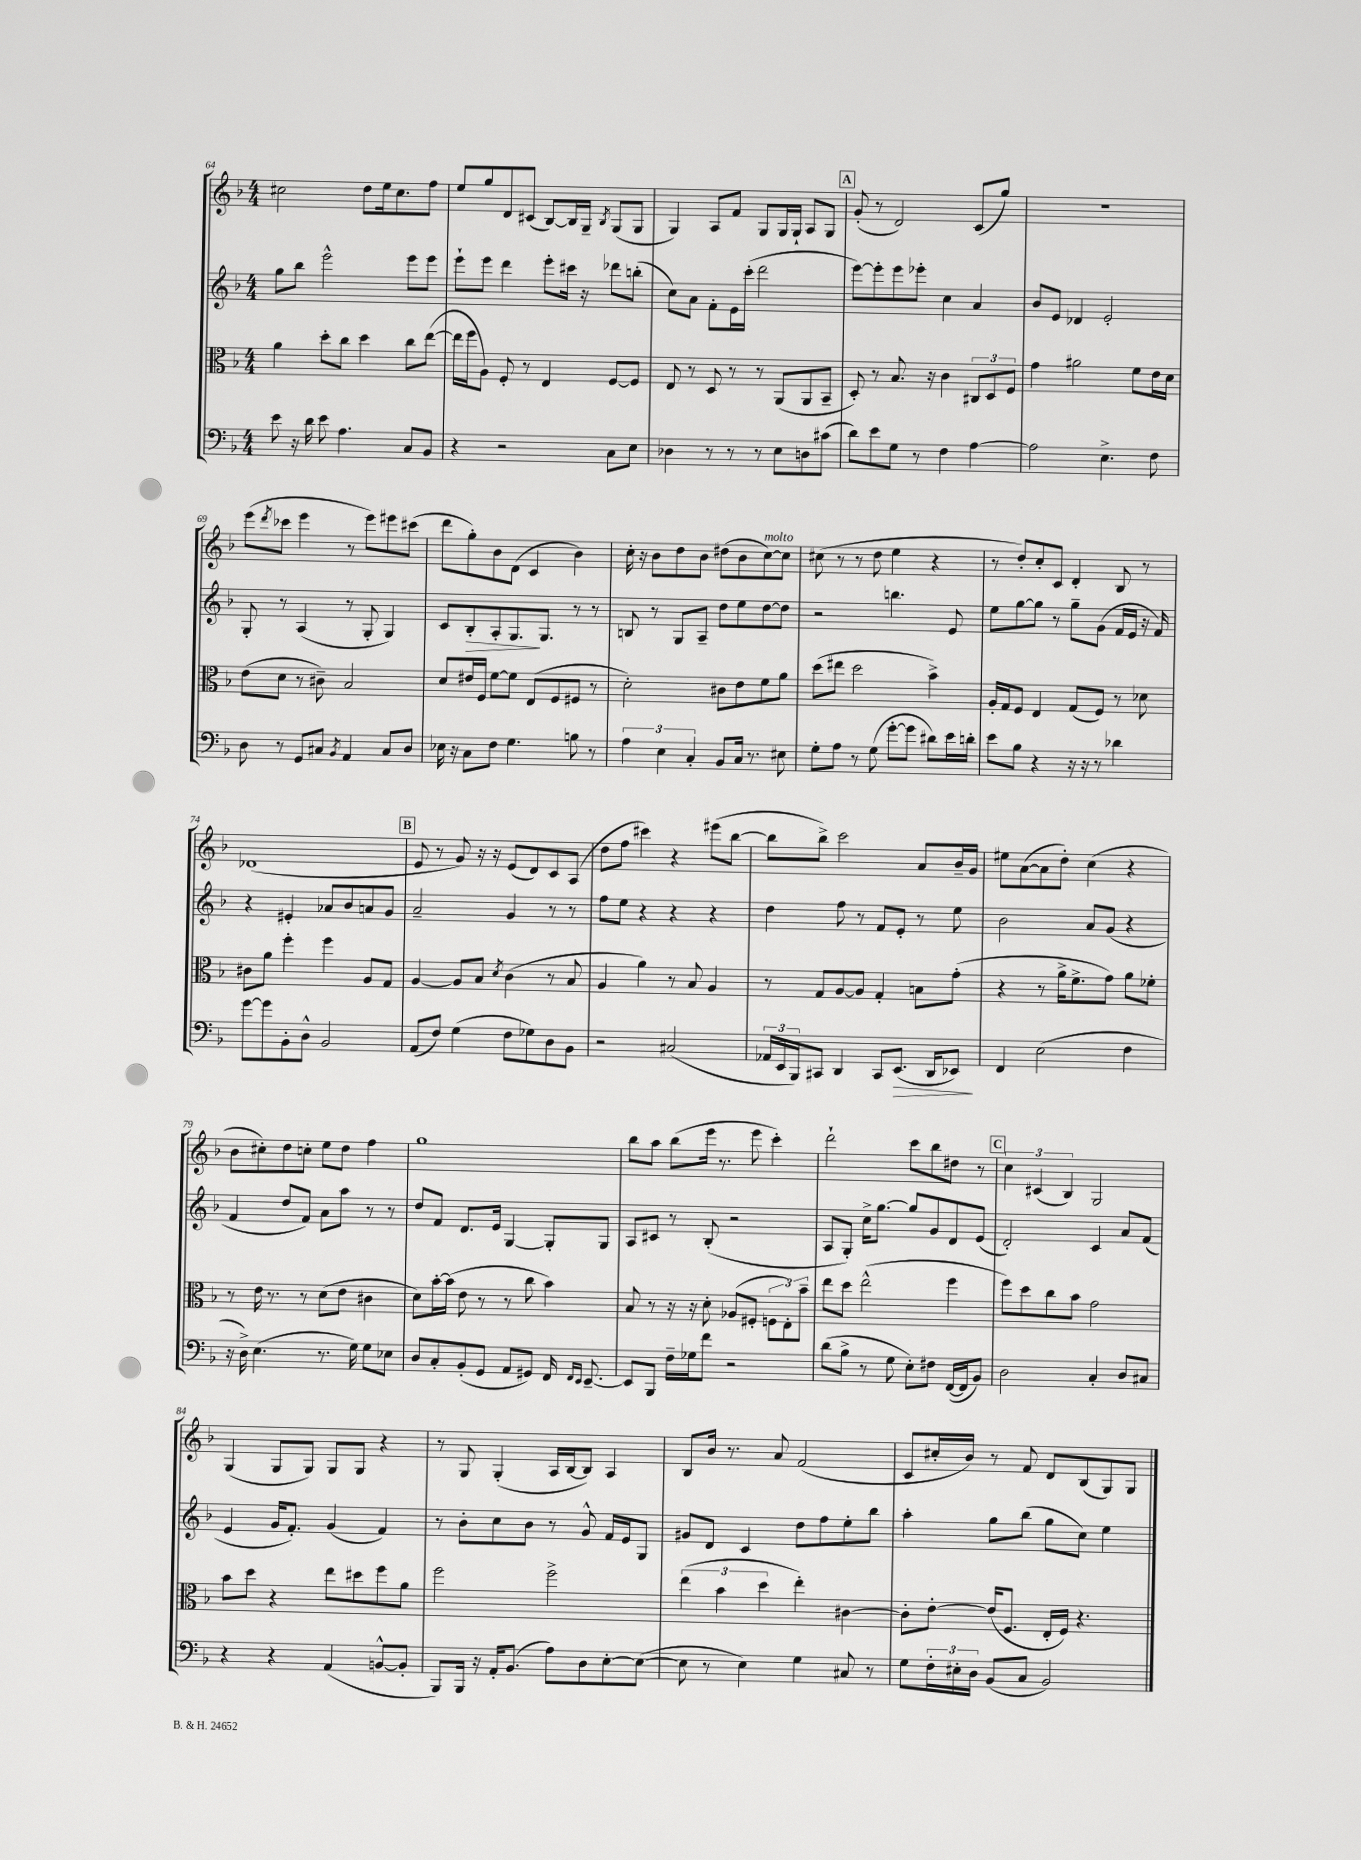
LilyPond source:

<<
\new StaffGroup <<
\new Staff = "s0" {
    \clef treble \key f \major \numericTimeSignature \time 4/4
    cis''2 d''8 e''16 cis''8. f''8 |
    e''8 g''8 d'8 cis'8( bes8~) bes16 g16-- \acciaccatura { bes8 } g8( g8 |
    g4) a8 f'8 g8 g16 g16-! a8 g8 |
    \mark \markup { \box "A" } g'8-.( r8 d'2) c'8( g''8) |
    R1 |
    e'''8( \acciaccatura { d'''8 } ces'''8 e'''4 r8 e'''8) eis'''8 cis'''8( |
    d'''8 g''8-.) bes'8 d'8( c'4 bes'4) |
    c''16-. r16 bes'8 d''8 bes'8 dis''8( bes'8 c''8~^\markup { \italic "molto" }) c''8 |
    cis''8( r8 r8 d''8 e''4 r4 |
    r8 d''8-.) c''8-. c'8 d'4-. bes8 r8 |
    des'1( |
    \mark \markup { \box "B" } e'8 r8 g'8) r16 r16 e'8( d'8) c'8 a8( |
    d''8 f''8 cis'''4) r4 eis'''8( bes''8~ |
    bes''8 bes''8->) c'''2 a'8 bes'16-- g'16 |
    eis''8 a'8~( a'8 d''8-.) c''4( r4 |
    bes'8 cis''8-.) d''8 c''8-. e''8 d''8 f''4 |
    g''1 |
    bes''8 a''8 bes''8( e'''16 r8. e'''8 c'''4-.) |
    d'''2-! c'''8 bes''8 dis''8 r8 |
    \mark \markup { \box "C" } \tuplet 3/2 { c''4 cis'4( bes4) } g2 |
    g4( g8 g8) g8 g8 r4 |
    r8 g8 g4-.( a16 bes16~ bes8) a4 |
    bes8 bes'16 r8. a'8 f'2( |
    c'8 cis''16-. bes'16) r8 f'8 d'8 bes8( g8) g8 \bar "|." |
}
\new Staff = "s1" {
    \clef treble \key f \major \numericTimeSignature \time 4/4
    g''8 bes''8 e'''2-^ e'''8 e'''8 |
    e'''8-! e'''8 d'''4 e'''8-. cis'''16 r16 des'''8 b''8-.( |
    c''8) a'8 f'8-. e'16 c'''16-.( d'''2 |
    \mark \markup { \box "A" } e'''8~) e'''8-. e'''8 ees'''8-. c''4 a'4 |
    bes'8 e'8 des'4 e'2-. |
    g8-. r8 a4( r8 g8-. g4) |
    c'8 bes8-.\> a8-. g8.\! g8. r8 r8 |
    b8 r8 g8 a8-- d''8 e''8 d''8~ d''8 |
    r2 b''4. e'8 |
    e''8 g''8~ g''8 r8 g''8-- g'8( f'16 e'16 r16 f'16) |
    r4 eis'4-. aes'8 bes'8 a'8 g'8 |
    \mark \markup { \box "B" } a'2-- g'4 r8 r8 |
    f''8 e''8 r4 r4 r4 |
    d''4 f''8 r8 f'8 e'8-. r8 e''8 |
    bes'2 a'8 g'8( r4 |
    f'4 d''8 f'8) a'8 a''8 r8 r8 |
    d''8 f'8 d'8. e'16 g4~ g8-. g8 |
    a8 cis'8 r8 bes8-.( r2 |
    a8 g8-.) c''16-> g''8.~ g''8 g'8 d'8 e'8( |
    \mark \markup { \box "C" } d'2-.) c'4 a'8 f'8( |
    e'4 g'16 f'8.-.) g'4( f'4) |
    r8 bes'8-. c''8 bes'8 r8 g'8-^ f'16 e'16 g8 |
    gis'8 d'8 c'4 d''8 f''8 e''8-. bes''8 |
    a''4-. g''8 bes''8( g''8 c''8) e''4 \bar "|." |
}
\new Staff = "s2" {
    \clef alto \key f \major \numericTimeSignature \time 4/4
    a'4 d''8-. c''8 d''4 c''8 e''8~( |
    e''16 f''16 a8) f8-. r8 e4 f8~ f8 |
    e8 r8 d8 r8 r8 a,8( a,8 bes,8-- |
    \mark \markup { \box "A" } d8-.) r8 bes8. r16 c'4 \tuplet 3/2 { cis8 d8 f8 } |
    g'4 ais'2 f'8 e'16 d'16 |
    e'8( d'8 r8 cis'8--) bes2 |
    d'8 eis'16 f16 f'8~ f'8 e8( f8 fis8 r8 |
    d'2-.) cis'8 e'8 f'8 a'8 |
    d''8( eis''8 d''2 bes'4->) |
    a16-. g16 f8 e4 g8( f8) r8 des'8 |
    cis'8 a'8 f''4-. f''4 a8 g8 |
    \mark \markup { \box "B" } a4~ a8 bes8 \acciaccatura { d'8 } c'4( r8 bes8 |
    a4 a'4) r8 bes8 a4 |
    r8 g8 a8~ a8 g4-. b8 g'8-.( |
    r4 r8 a'16-> f'8.-> g'8) a'8 fes'8-. |
    r8 e'16 r8. r8 d'8( e'8 cis'4 |
    d'8) bes'16~-. bes'16( e'8 r8 r8 c''8 bes'4) |
    bes8 r8 r16 r16 d'8-. aes8( fis8-. \tuplet 3/2 { f8 e8-.) bes'8-- } |
    e''8 d''8 e''2-^( f''4 |
    \mark \markup { \box "C" } f''8) d''8 c''8 bes'8 g'2 |
    bes'8 d''8 r4 e''8 dis''8 f''8 a'8 |
    f''2 f''2-> |
    \tuplet 3/2 { e''4( bes'4 d''4 } e''4-.) cis'4~ |
    cis'8-. e'8~-. e'16( f8. e16-. f16) r4. \bar "|." |
}
\new Staff = "s3" {
    \clef bass \key f \major \numericTimeSignature \time 4/4
    e'8 r16 d'16 e'8 a4. c8 bes,8 |
    r4 r2 c8 e8 |
    des4 r8 r8 r8 e8 d8 cis'8( |
    \mark \markup { \box "A" } d'8) e'8 g8 r8 f4 a4~ |
    a2 e4.-> f8 |
    d8 r8 g,8 cis8 \acciaccatura { bes,8 } a,4 cis8 d8 |
    ees16 r16 c8 f8 g4. b8 r8 |
    \tuplet 3/2 { a4 e4 c4-. } bes,8 c16 r8. eis8 |
    g8-. a8 r8 g8( g'8~-. g'8 dis'8) e'16 d'16-. |
    e'8 bes8 r4 r16 r16 r8 des'4 |
    g'8~ g'8 bes,8-. d8-^ bes,2 |
    \mark \markup { \box "B" } a,8( f8) g4( f8 ges8) d8 bes,8 |
    r2 cis2( |
    \tuplet 3/2 { aes,16 e,16 bes,,16) } cis,8 d,4 cis,8 e,8.\>( d,16 ees,8\!) |
    f,4 e2( f4 |
    r16 d16->) e4.( r8. g16) g8 ees8 |
    d8 c8-. bes,8-.( g,8 a,8 gis,8) f,16 \grace { f,16 e,16 } e,8.~-- |
    e,8 bes,,8 f16-- ges16 f'8 r2 |
    d'8( bes8-> r8 g8 e8-.) fis8 f,16~( f,16 bes,8) |
    \mark \markup { \box "C" } d2 c4-. d8 cis8 |
    r4 r4 a,4( b,8~-^ b,8-. |
    bes,,8) bes,,16 r16 a,16-. bes,8.( a8) d8 e8~-. e8~( |
    e8 r8 e4) g4 cis8 r8 |
    g8 \tuplet 3/2 { f16-. eis16-. d16 } bes,8( c8 bes,2) \bar "|." |
}
>>
>>
\layout { \context { \Score currentBarNumber = #64 } }
